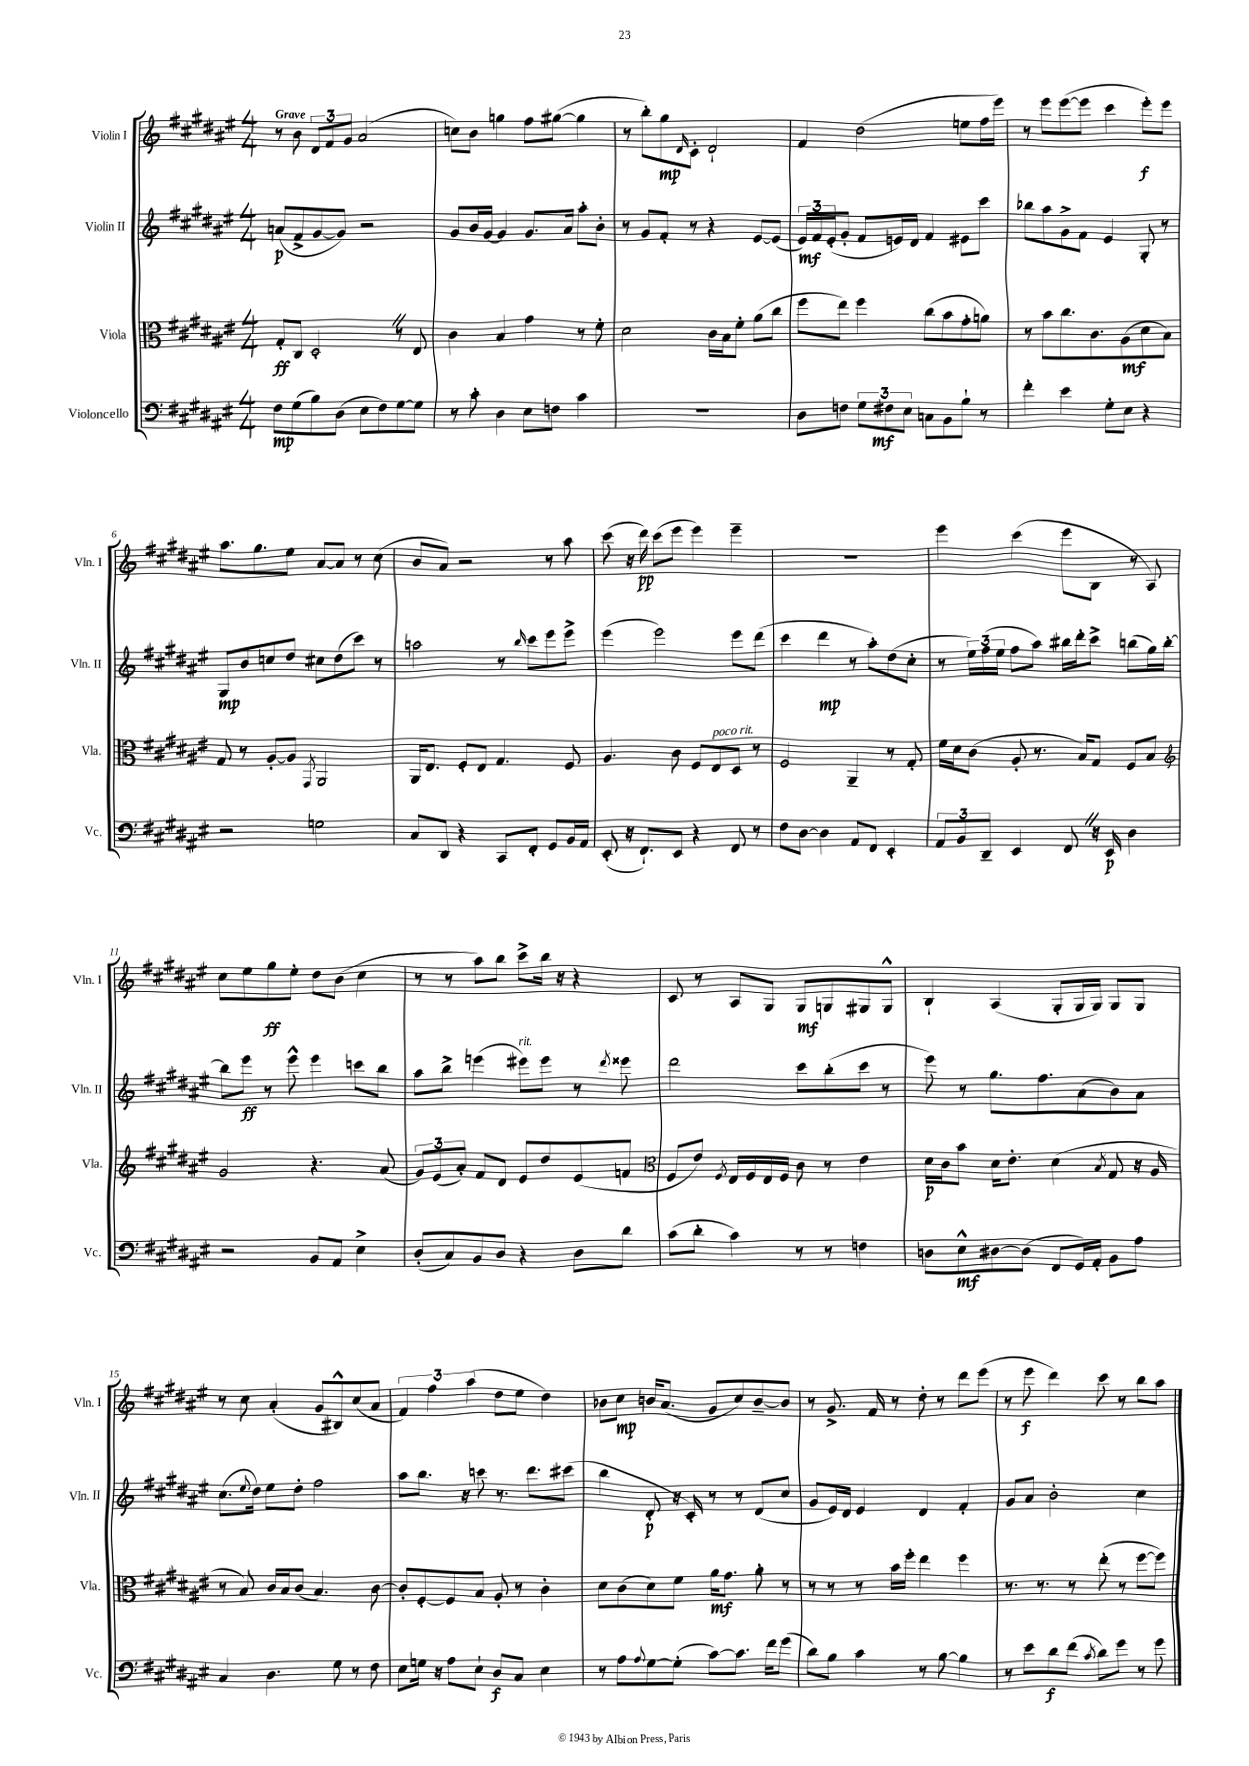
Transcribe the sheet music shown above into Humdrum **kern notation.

**kern	**dynam	**kern	**dynam	**kern	**dynam	**kern	**dynam
*part4	*part4	*part3	*part3	*part2	*part2	*part1	*part1
*staff4	*staff4	*staff3	*staff3	*staff2	*staff2	*staff1	*staff1
*I"Violoncello	*	*I"Viola	*	*I"Violin II	*	*I"Violin I	*
*I'Vc.	*	*I'Vla.	*	*I'Vln. II	*	*I'Vln. I	*
*clefF4	*	*clefC3	*	*clefG2	*	*clefG2	*
*k[f#c#g#d#a#e#]	*	*k[f#c#g#d#a#e#]	*	*k[f#c#g#d#a#e#]	*	*k[f#c#g#d#a#e#]	*
*M4/4	*	*M4/4	*	*M4/4	*	*M4/4	*
=1	=1	=1	=1	=1	=1	=1	=1
!	!	!	!	!	!	!LO:TX:a:B:t=Grave	!
8F#\L	mp	8G#'/L	ff	(8an/L	p	8r	.
(8G#\	.	8C#/J	.	8f#^/	.	8b\	.
8B\)	.	2D#'Z/	.	[8g#/	.	12d#/L	.
.	.	.	.	.	.	12f#/	.
(8D#\J	.	.	.	8g#/J])	.	.	.
.	.	.	.	.	.	12g#/J	.
8E#\L	.	.	.	2r	.	(2a#/	.
8F#\)	.	.	.	.	.	.	.
[8G#\	.	8r	.	.	.	.	.
8G#\J]	.	8E#/	.	.	.	.	.
=2	=2	=2	=2	=2	=2	=2	=2
8r	.	4c#\	.	8g#/L	.	8ccn\L)	.
8c#'\	.	.	.	16b/L	.	8b\J	.
.	.	.	.	[16g#/JJ	.	.	.
4D#\	.	4B/	.	4g#/]	.	4ggn\	.
8E#\L	.	4g#\	.	8.g#/L	.	8ff#\L	.
8Fn\J	.	.	.	.	.	([8gg#X\J	.
.	.	.	.	16a#/Jk	.	.	.
4c#\	.	8r	.	8aa#'\L	.	4gg#\]	.
.	.	8f#'\	.	8b'\J	.	.	.
=3	=3	=3	=3	=3	=3	=3	=3
1r	.	2d#\	.	8r	.	8r	.
.	.	.	.	8g#/L	.	8bb'\L)	.
.	.	.	.	8f#'/J	.	8gg#\	mp
.	.	.	.	.	.	16qqd#/	.
.	.	.	.	8r	.	8c#'\J	.
.	.	16c#\LL	.	4r	.	2d#`/	.
.	.	16B\J	.	.	.	.	.
.	.	8f#'\J	.	.	.	.	.
.	.	(8a#\L	.	[8e#/L	.	.	.
.	.	8cc#\J	.	(8e#/J]	.	.	.
=4	=4	=4	=4	=4	=4	=4	=4
8D#\L	.	8ff#\L	.	24e#/LL)	mf	4f#/	.
.	.	.	.	24f#/	.	.	.
.	.	.	.	(24e#'/J	.	.	.
8Fn\J	.	8ee#\J)	.	8g#'/J	.	.	.
12G#\L	.	4ff#\	.	8f#/L	.	(2dd#\	.
12F#X\	mf	.	.	.	.	.	.
.	.	.	.	16en/L)	.	.	.
12E#\J	.	.	.	.	.	.	.
.	.	.	.	16d#/JJ	.	.	.
8Cn\L	.	(8cc#\L	.	4f#/	.	.	.
8BB\	.	8b\	.	.	.	.	.
8B`\J	.	8g#'\	.	8e#X\L	.	8een\L	.
8r	.	8an\J)	.	8ccc#\J	.	16ff#\L	.
.	.	.	.	.	.	16eee#\JJ)	.
=5	=5	=5	=5	=5	=5	=5	=5
4f#'\	.	8r	.	8bb-X\L	.	8r	.
.	.	8b\L	.	8aa#\	.	8eee#\L	.
4e#\	.	8.cc#\	.	8g#^\	.	([8eee#\	.
.	.	.	.	8f#\J	.	8eee#\J]	.
.	.	8.c#\	.	.	.	.	.
8G#'\L	.	.	.	4e#/	.	4ccc#\	.
8E#\J	.	(8A#\	mf	.	.	.	.
4r	.	8d#\	.	8G#'/	.	8eee#'\L)	f
.	.	8B\J)	.	8r	.	8eee#\J	.
!!LO:LB:g=z
=6	=6	=6	=6	=6	=6	=6	=6
2r	.	8G#/	.	8G#/L	mp	8.aa#\L	.
.	.	8r	.	8b/	.	.	.
.	.	.	.	.	.	8.gg#\	.
.	.	[8A#'/L	.	8ccn/	.	.	.
.	.	8A#/J]	.	8dd#/J	.	8ee#\J	.
.	.	8qGG#/	.	.	.	.	.
2Gn\	.	2AA#/	.	8cc#X\L	.	[8a#/L	.
.	.	.	.	(8dd#\	.	8a#/J]	.
.	.	.	.	8ccc#\J)	.	8r	.
.	.	.	.	8r	.	(8cc#\	.
=7	=7	=7	=7	=7	=7	=7	=7
8C#/L	.	16AA#/KL	.	2aan\	.	8b/L	.
.	.	8.E#/J	.	.	.	.	.
8DD#/J	.	.	.	.	.	8a#/J)	.
4r	.	8F#'/L	.	.	.	2r	.
.	.	8E#/J	.	.	.	.	.
8CC#/L	.	4.G#/	.	8r	.	.	.
.	.	.	.	16qqbb/	.	.	.
8FF#'/J	.	.	.	8ccc#\L	.	.	.
8GG#/L	.	.	.	8eee#\	.	8r	.
16BB/L	.	8F#/	.	8eee#^\J	.	8aa#\	.
16AA#/JJ	.	.	.	.	.	.	.
=8	=8	=8	=8	=8	=8	=8	=8
(8EE#'/	.	4.A#/	.	(4eee#\	.	(8ccc#\	.
16r	.	.	.	.	.	16r	.
8.FF#`/L)	.	.	.	.	.	16ddd#\)	pp
.	.	.	.	2eee#\)	.	(8ccc#\L	.
8EE#/J	.	8c#\	.	.	.	8eee#\J	.
4r	.	8F#/L	.	.	.	4eee#\)	.
!	!	!LO:TX:a:i:t=poco rit.	!	!	!	!	!
.	.	8E#/	.	.	.	.	.
8FF#/	.	8D#/J	.	8eee#\L	.	4eee#~\	.
8r	.	8r	.	(8ddd#\J	.	.	.
=9	=9	=9	=9	=9	=9	=9	=9
8F#\L	.	2F#/	.	4ccc#\	.	1r	.
[8D#\J	.	.	.	.	.	.	.
4D#\]	.	.	.	4ddd#\	mp	.	.
8AA#/L	.	4AA#~/	.	8r	.	.	.
8FF#/J	.	.	.	8aa#'\L)	.	.	.
4EE#'/	.	8r	.	(8dd#\	.	.	.
.	.	8G#'/	.	8cc#'\J	.	.	.
=10	=10	=10	=10	=10	=10	=10	=10
12AA#/L	.	16f#\LL	.	8r	.	4eee#\	.
.	.	16d#\J	.	.	.	.	.
12BB/	.	.	.	.	.	.	.
.	.	(8c#\J	.	24ee#\LL)	.	.	.
12DD#~/J	.	.	.	(24ff#\	.	.	.
.	.	.	.	24ee#\JJ	.	.	.
4EE#/	.	8A#'/	.	8ff#\L	.	(4ccc#\	.
.	.	8.r	.	8aa#\J)	.	.	.
8FF#Z/	.	.	.	16bb#X\LL	.	8eee#\L	.
.	.	16B/KL)	.	16ddd#'\J	.	.	.
16r	.	8G#/J	.	8ccc#^\J	.	8B\J	.
16EE#/	p	.	.	.	.	.	.
4D#\	.	8F#/L	.	(8bbn\L	.	8r	.
.	.	8B/J	.	16gg#\L)	.	8A#/)	.
.	.	.	.	[16bb'\JJ	.	.	.
!!LO:LB:g=z
=11	=11	=11	=11	=11	=11	=11	=11
*	*	*clefG2	*	*	*	*	*
2r	.	2g#/	.	8bb\L]	.	8cc#\L	.
.	.	.	.	8eee#\J	ff	8ee#\	.
.	.	.	.	8r	.	8gg#\	ff
.	.	.	.	8eee#^^\	.	8ee#'\J	.
8BB/L	.	4.r	.	4eee#\	.	8dd#\L	.
8AA#/J	.	.	.	.	.	(8b\J	.
4E#^\	.	.	.	8cccn\L	.	4cc#\	.
.	.	(8a#/	.	8bb\J	.	.	.
=12	=12	=12	=12	=12	=12	=12	=12
(8D#'/L	.	12g#/L)	.	8aa#\L	.	8r	.
.	.	(12e#/	.	.	.	.	.
8C#/)	.	.	.	8bb^\J	.	8r	.
.	.	12a#'/J)	.	.	.	.	.
8BB/	.	8f#/L	.	(4eeen\	.	8aa#\L)	.
8D#/J	.	8d#/J	.	.	.	8bb\J	.
!	!	!	!	!LO:TX:a:i:t=rit.	!	!	!
4r	.	8e#/L	.	8eee#X\L)	.	8ccc#^\L	.
.	.	8dd#/	.	8eee#\J	.	16bb\Jk	.
.	.	.	.	.	.	16r	.
8D#\L	.	(8e#/	.	8r	.	4r	.
.	.	.	.	8qddd#/	.	.	.
8d#\J	.	8fn/J	.	8eee##X\	.	.	.
=13	=13	=13	=13	=13	=13	=13	=13
*	*	*clefC3	*	*	*	*	*
(8c#\L	.	8F#/L	.	2ddd#\	.	8c#/	.
8d#'\J	.	8e#/J)	.	.	.	8r	.
.	.	8qF#/	.	.	.	.	.
4c#\)	.	16E#/LL	.	.	.	8A#/L	.
.	.	16F#/	.	.	.	.	.
.	.	16E#/	.	.	.	8G#/J	.
.	.	16F#/JJ	.	.	.	.	.
8r	.	8c#\	.	8ccc#\L	.	8G#/L	mf
8r	.	8r	.	(8bb'\	.	8Gn/	.
4Fn\	.	4e#\	.	8ccc#\J	.	8G#X/	.
.	.	.	.	8r	.	8G#^^/J	.
=14	=14	=14	=14	=14	=14	=14	=14
8Dn\L	.	16d#\LL	p	8eee#\)	.	4B`/	.
.	.	16c#\J	.	.	.	.	.
8E#^^\	mf	8b\J	.	8r	.	.	.
[8D#X\	.	16d#\KL	.	8.gg#\L	.	(4A#/	.
.	.	8.e#'\J	.	.	.	.	.
(8D#\J]	.	.	.	.	.	.	.
.	.	.	.	8.ff#\	.	.	.
8FF#/L	.	(4d#\	.	.	.	8G#'/L	.
16GG#/L)	.	.	.	(8a#\	.	16G#/L	.
16AA#'/JJ	.	.	.	.	.	16G#/JJ)	.
.	.	8qB/	.	.	.	.	.
8BB\L	.	8G#/	.	8b\)	.	8G#/L	.
8A#\J	.	16r	.	8a#\J	.	8G#/J	.
.	.	16A#/	.	.	.	.	.
!!LO:LB:g=z
=15	=15	=15	=15	=15	=15	=15	=15
4C#/	.	8r	.	(8.cc#\L	.	8r	.
.	.	8B/)	.	.	.	8cc#\	.
.	.	.	.	8qqee#/	.	.	.
.	.	.	.	16dd#\Jk)	.	.	.
4.D#\	.	16c#/LL	.	8ee#\L	.	(4a#'/	.
.	.	16B/J	.	.	.	.	.
.	.	(8c#/J	.	8dd#'\J	.	.	.
.	.	4.B/)	.	2ff#\	.	8g#/L	.
8G#\	.	.	.	.	.	8B#X^^/)	.
8r	.	.	.	.	.	(8cc#/	.
8F#\	.	[8c#\	.	.	.	8a#/J	.
=16	=16	=16	=16	=16	=16	=16	=16
8E#\L	.	8c#'/L]	.	8aa#\L	.	6f#/)	.
16Gn\Jk	.	[8F#'/	.	8.bb\J	.	.	.
.	.	.	.	.	.	6ff#\	.
16r	.	.	.	.	.	.	.
8A#\L	.	8F#/]	.	.	.	.	.
.	.	.	.	16r	.	.	.
.	.	.	.	.	.	(6aa#\	.
8E#`\J	.	8B/J	.	8cccn\	.	.	.
8D#/L	f	8A#'/	.	8.r	.	8dd#\L	.
8C#/J	.	8r	.	.	.	8ee#\J	.
.	.	.	.	8.ddd#\L	.	.	.
4E#\	.	4c#'\	.	.	.	4dd#\)	.
.	.	.	.	(8ccc#X\J	.	.	.
=17	=17	=17	=17	=17	=17	=17	=17
8r	.	8d#\L	.	4bb\	.	8b-X\L	.
8A#\L	.	(8c#\	.	.	.	8cc#\J	mp
8qqA#/	.	.	.	.	.	.	.
[8G#\	.	8d#\)	.	8d#'/	p	16bn/KL	.
.	.	.	.	.	.	(8.a#/J	.
(8G#'\J]	.	8f#\J	.	16r	.	.	.
.	.	.	.	16c#'/)	.	.	.
[8c#\L)	.	16a#\KL	mf	8r	.	8g#/L	.
.	.	8.g#\J	.	.	.	.	.
8.c#\J]	.	.	.	8r	.	8cc#/)	.
.	.	8a#'\	.	(8d#/L	.	[8b~/	.
16f#\KL	.	.	.	.	.	.	.
(8g#\J	.	8r	.	8cc#/J	.	8b/J]	.
=18	=18	=18	=18	=18	=18	=18	=18
8d#\L)	.	8r	.	8g#/L	.	8r	.
8B\J	.	8r	.	16e#/L)	.	8.g#^/	.
.	.	.	.	16d#/JJ	.	.	.
4c#\	.	8r	.	4e#/	.	.	.
.	.	.	.	.	.	16f#/	.
.	.	16b\LL	.	.	.	8r	.
.	.	16ff#'\JJ	.	.	.	.	.
8r	.	4ee#\	.	4d#/	.	8dd#'\	.
[8B\	.	.	.	.	.	8r	.
4B\]	.	4ff#\	.	4f#'/	.	8ddd#\L	.
.	.	.	.	.	.	(8eee#\J	.
=19	=19	=19	=19	=19	=19	=19	=19
8r	.	8.r	.	8g#/L	.	8r	.
8e#\L	.	.	.	8a#/J	.	8eee#\	f
.	.	8.r	.	.	.	.	.
8d#\	f	.	.	2b'\	.	4ddd#\)	.
(8f#\J	.	8r	.	.	.	.	.
8qc#/	.	.	.	.	.	.	.
8d#\L)	.	(8ee#'\	.	.	.	8ccc#\	.
8g#\J	.	8r	.	.	.	8r	.
8r	.	[8ff#\L	.	4cc#\	.	8bb\L	.
8g#\	.	8ff#\J])	.	.	.	8aa#\J	.
==	==	==	==	==	==	==	==
*-	*-	*-	*-	*-	*-	*-	*-
